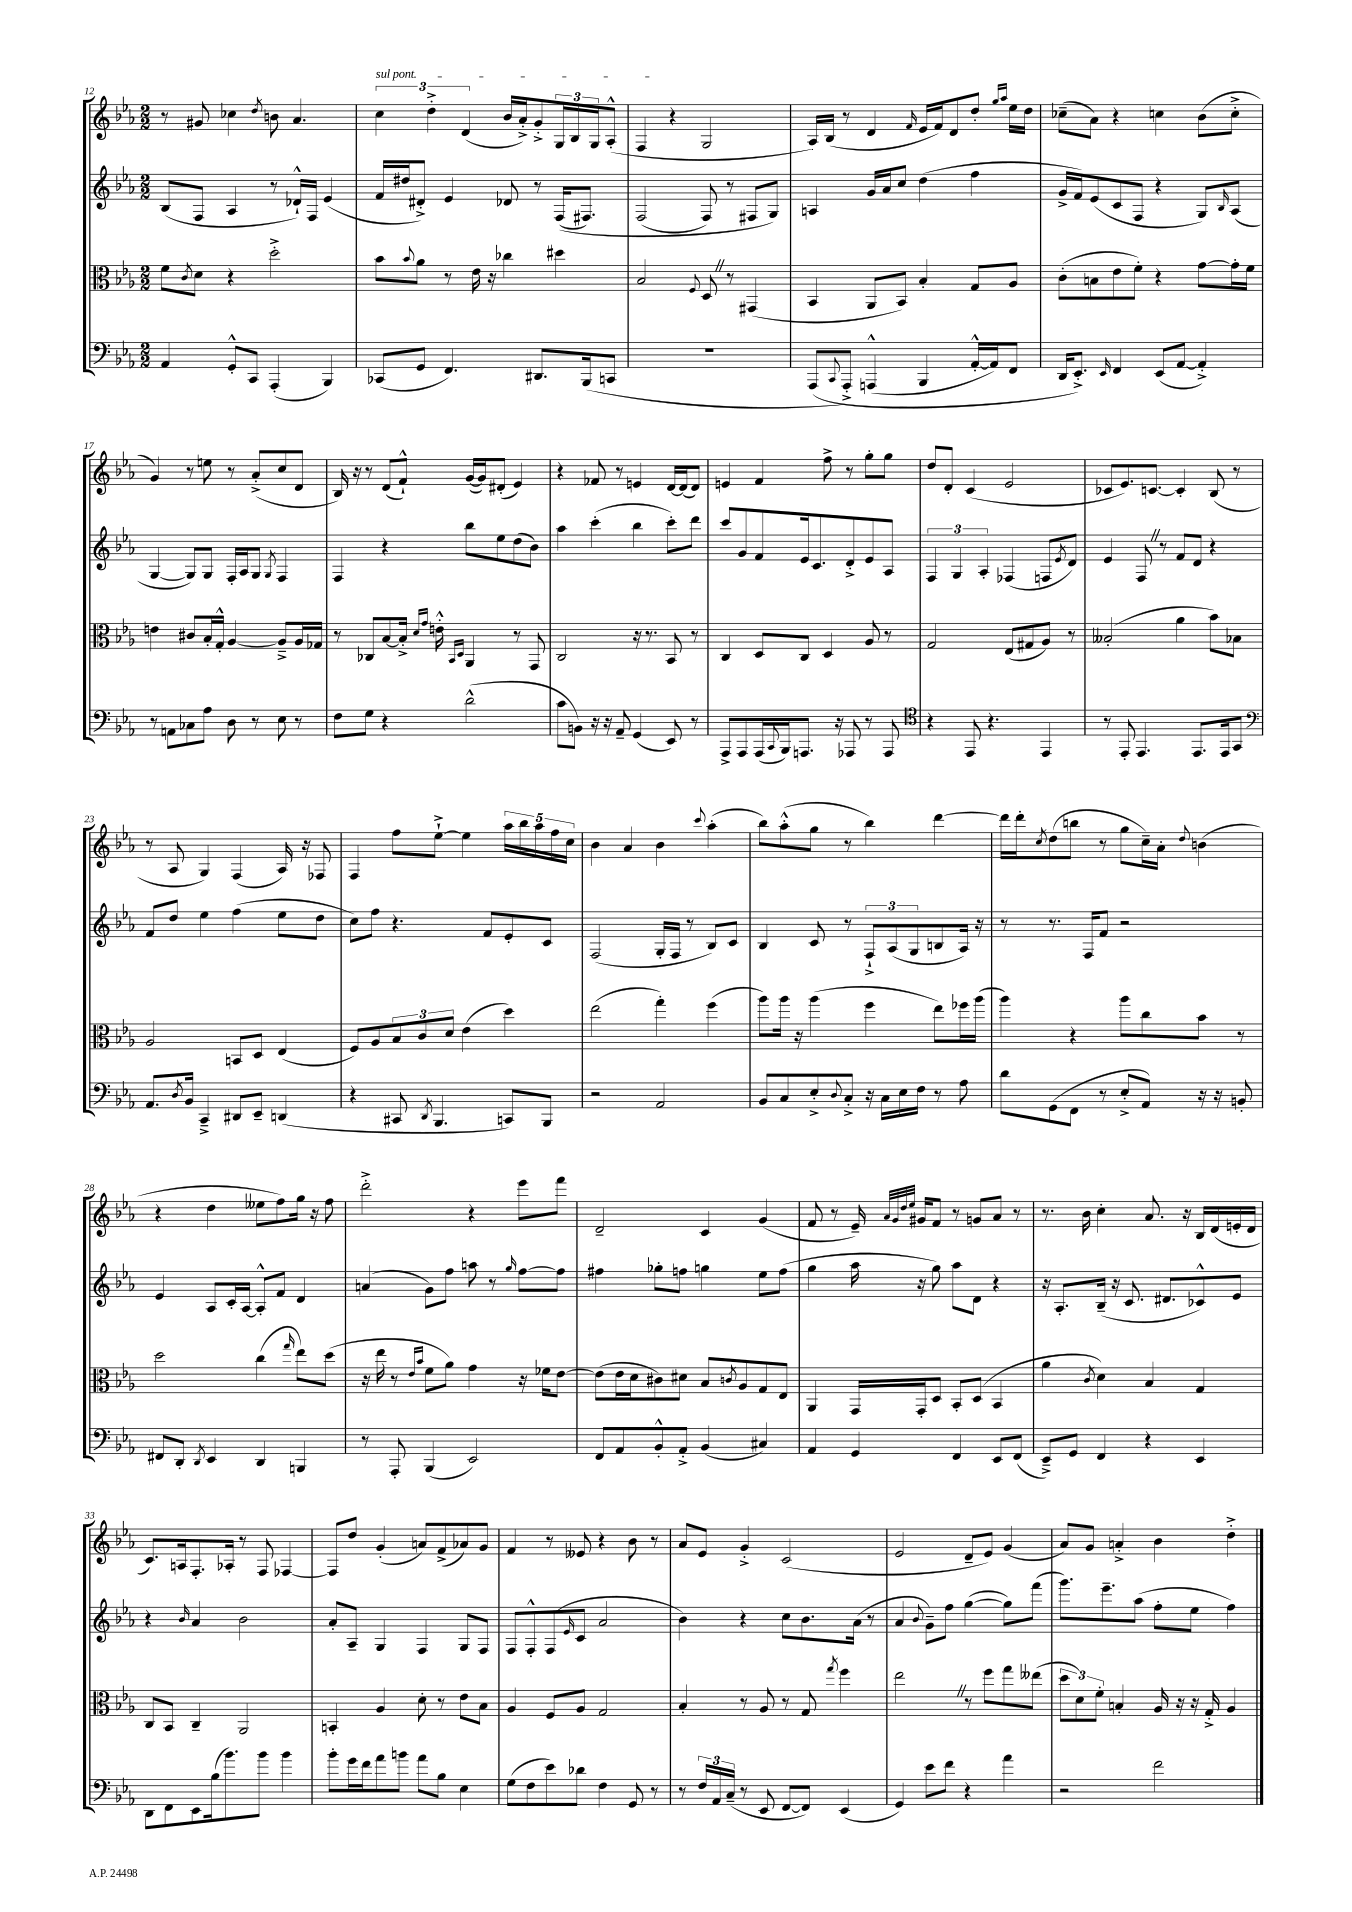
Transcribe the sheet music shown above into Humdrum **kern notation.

**kern	**kern	**kern	**kern
*part4	*part3	*part2	*part1
*staff4	*staff3	*staff2	*staff1
*clefF4	*clefC3	*clefG2	*clefG2
*k[b-e-a-]	*k[b-e-a-]	*k[b-e-a-]	*k[b-e-a-]
*M2/2	*M2/2	*M2/2	*M2/2
=12	=12	=12	=12
4AA-/	8f\L	(8B-/L	8r
.	8qc/	.	.
.	8d\J	8F/J	8g#X/
8GG'^^/L	4r	4A-/	4cc-X\
8CC/J	.	.	.
.	.	.	8qdd/
(4AAA-'/	2dd'^\	8r	8bn\
.	.	16d-X`^^/LL)	4.a-/
.	.	16F/JJ	.
4BBB-/)	.	(4e-/	.
=13	=13	=13	=13
!	!	!	!LO:TX:a:i:t=sul pont.
(8CC-X/L	8b-\L	16f/LL	6cc\
.	.	16dd#X/J	.
.	8qqb-/	.	.
8GG/J	8a-\J	8d#X'^/J)	.
.	.	.	6dd'^\
4.FF/)	8r	4e-/	.
.	.	.	(6d/
.	16e-\	.	.
.	16r	.	.
.	4cc-X\	8d-X/	16b-/LL
.	.	.	16a-'^/J)
8.DD#X/L	.	8r	8g'^/
.	4dd#X\	((16F/KL	24G/L
.	.	.	24B-/
(16BBB-/k	.	8.F#X/J)	.
.	.	.	24G/J
8CCn/J	.	.	(8A-'^^/J
=14	=14	=14	=14
1r	2B-/	(2F/	4F/
.	.	.	4r
.	8qqF/	.	.
.	8DZ/	8F/)	2G/
.	8r	8r	.
.	(4GG#X/	8F#X/L	.
.	.	8G/J)	.
=15	=15	=15	=15
(8AAA-/L	4BB-/	4An/	16A-/LL)
.	.	.	(16B-/JJ
8qqCC/	.	.	.
8AAA-'^/J)	.	.	8r
(4AAAn^^/	8AA-/L	16g/LL	4d/
.	.	16a-/J	.
.	8BB-/J)	8cc/J	.
.	.	.	16qqf/
4BBB-/	4B-'/	(4dd\	16e-/LL
.	.	.	16f/J)
.	.	.	8d/
[16AA-'^^/LL	8G/L	4ff\	8dd'/J
16AA-/J])	.	.	.
.	.	.	16qqgg/LL
.	.	.	16qqaa-/JJ
8FF/J	8A-/J	.	16ee-\LL
.	.	.	16dd\JJ
=16	=16	=16	=16
16DD/KL	(8c'\L	16g^/LL	(8cc-X~\L
8.EE-'^/J)	.	16f/J)	.
.	8Bn\	(8e-/	8a-\J)
16qqEE-/	.	.	.
4FF/	8e-\	8c/	4r
.	8f'\J)	8F/J	.
(8EE-/L	4r	4r	4ccn\
[8AA-/J	.	.	.
4AA-'^/])	[8g\L	8G/L)	(8b-\L
.	.	16qqB-/	.
.	16g'\L]	(8A-/J	8cc'^\J
.	16f\JJ	.	.
!!LO:LB:g=z
=17	=17	=17	=17
8r	4en\	[4G/	4g/)
8AAn\L	.	.	.
8C-X\	8c#X/L	8G/L])	8r
8A-\J	16B-'/L	8G/J	8een\
.	16G'^^/JJ	.	.
8D\	[4A-/	16F'/LL	8r
.	.	16A-/J	.
8r	.	8G/J	(8a-'^/L
.	.	8qG/	.
8E-\	8A-~^/L]	4F/	8cc/
8r	16A-/L	.	8d/J
.	16G-X/JJ	.	.
=18	=18	=18	=18
8F\L	8r	4F/	16B-/)
.	.	.	16r
8G\J	8C-X/L	.	8r
4r	[8B-/	4r	(8d/L
.	16B-'^/Jk]	.	8f`^^/J)
.	16qqd/LL	.	.
.	16qqg/JJ	.	.
.	16en'^^\	.	.
.	16qqBB-/LL	.	.
.	16qqD/JJ	.	.
(2d^^\	4AA-/	8bb-\L	([16g/LL
.	.	.	16g/J])
.	.	8ee-\	(8d#X'/J
.	8r	(8dd\	4e-/)
.	8GG/	8b-\J)	.
=19	=19	=19	=19
8c\L	2C/	4aa-\	4r
8BBn\J)	.	.	.
16r	.	(4ccc'\	8f-X/
16r	.	.	.
8AA-~/	.	.	8r
(4GG/	16r	4bb-\	4en/
.	8.r	.	.
8EE-/)	8BB-/	8ccc'\L)	[16d/LL
.	.	.	(16d/J]
8r	8r	8ddd\J	8d/J)
=20	=20	=20	=20
8AAA-^/L	4C/	8ccc/L	4en/
8AAA-/	.	8g/	.
(16AAA-/L	8D/L	8f/	4f/
8qqCC/	.	.	.
16BBB-/J)	.	.	.
8.AAAn/J	8C/J	16e-/k	.
.	.	8.c/	.
.	4D/	.	8ff^\
16r	.	.	.
8AAA-X/	.	8d'^/	8r
8r	8A-/	8e-/	8gg'\L
8AAA-/	8r	8A-/J	8gg\J
=21	=21	=21	=21
*clefC4	*	*	*
4r	2G/	6F/	8dd/L
.	.	.	8d'/J
.	.	6G/	.
8EE-/	.	.	(4c/
.	.	6A-'/	.
4.r	.	.	.
.	(8E-/L	(4F-X/	2e-/
.	8G#X/	.	.
4EE-/	8A-/J)	8Fn/L	.
.	.	8qe-/	.
.	8r	8d/J)	.
=22	=22	=22	=22
8r	(2B--X'/	4e-/	8c-X/L
8EE-'/	.	.	8.e-/)
4.EE-/	.	8FZ/	.
.	.	.	[8.cn/J
.	.	8r	.
.	4a-\	8f/L	4c'/]
8.EE-/L	.	8d/J	.
.	8b-\L)	4r	(8B-/
16EE-/k	.	.	.
8GG/J	8B-X\J	.	8r
!!LO:LB:g=z
=23	=23	=23	=23
*clefF4	*	*	*
8.AA-/L	2A-/	8f/L	8r
.	.	8dd/J	8A-/
8qD/	.	.	.
16BB-/Jk	.	.	.
4CC~^/	.	4ee-\	4G/)
8DD#X/L	8BBn/L	(4ff\	(4F/
8EE-~/J	8D/J	.	.
(4DDn/	(4E-/	8ee-\L	16A-/)
.	.	.	16r
.	.	8dd\J	8F-X/
=24	=24	=24	=24
4r	8F/L)	8cc\L)	4F/
.	8A-/	8ff\J	.
8CC#X/	12B-/	4.r	8ff\L
.	12c/	.	.
8qDD/	.	.	.
4.BBB-/	.	.	[8ee-`^\J
.	12d/J	.	.
.	(4e-\	.	4ee-\]
.	.	8f/L	.
8CCn/L)	4dd\)	8e-'/	20aa-\LL
.	.	.	20bb-\
.	.	.	20aa-\
8BBB-/J	.	8c/J	.
.	.	.	20ff\
.	.	.	20cc\JJ
=25	=25	=25	=25
2r	(2ee-\	(2F/	4b-\
.	.	.	4a-/
2AA-/	4gg'\)	16G'/LL	4b-\
.	.	16F/JJ	.
.	.	8r	.
.	.	.	8qqccc/
.	(4ff\	8B-/L)	(4aa-'\
.	.	8c/J	.
=26	=26	=26	=26
8BB-/L	8aa-\L)	4B-/	8bb-\L)
8C/	16aa-\Jk	.	(8aa-'^^\
.	16r	.	.
8E-'^/	(4aa-\	8c/	8gg\J
8qqD/	.	.	.
8C'^/J	.	8r	8r
16r	4ff\	12F`^/L	4bb-\)
16C\LL	.	.	.
.	.	(12A-/	.
16E-\	.	.	.
.	.	12G/	.
16F\JJ	.	.	.
8r	8ee-\L)	8Bn/	[4ddd\
8A-\	16ff-X\L	16A-/Jk)	.
.	(16aa-\JJ	16r	.
=27	=27	=27	=27
8d\L	4aa-\)	8r	16ddd\LL]
.	.	.	16ddd'\J
.	.	.	8qcc/
(8GG\	.	8.r	(8dd\
8FF\J	4r	.	8bbn\J
.	.	16F/KL	.
8r	.	8f/J	8r
8E-'^/L	8aa-\L	2r	8gg\L
8AA-/J)	8cc\	.	16cc~\L)
.	.	.	16a-'\JJ
.	.	.	8qqdd/
16r	8b-\J	.	(4bn\
16r	.	.	.
8BBn'/	8r	.	.
!!LO:LB:g=z
=28	=28	=28	=28
8FF#X/L	2dd\	4e-/	4r
8DD'/J	.	.	.
8qDD/	.	.	.
4EE-/	.	8A-/L	4dd\
.	.	16c'/L	.
.	.	[16A-/JJ	.
4DD/	(4cc\	8A-'^^/L]	8ee--X\L
.	.	8f/J	8ff\)
.	16qqgg/	.	.
4BBBn/	8ee-\L)	4d/	16gg\Jk
.	.	.	16r
.	(8dd\J	.	8ff\
=29	=29	=29	=29
8r	16r	(4an/	2ddd'^\
.	16ee-\	.	.
8AAA-'/	8r	.	.
.	16qqe-/LL	.	.
.	16qqb-/JJ	.	.
(4BBB-/	8f\L	8g\L)	.
.	8a-\J)	8ff\J	.
2EE-/)	4g\	8aan\	4r
.	.	8r	.
.	.	16qqgg/	.
.	16r	[8ff\L	8eee-\L
.	16f-X\KL	.	.
.	[8e-\J	8ff\J]	8fff\J
=30	=30	=30	=30
8FF/L	(8e-\L]	4ff#X\	2d~/
8AA-/	16e-\L	.	.
.	16d\J	.	.
8BB-'^^/	8c#X\)	8gg-X'\L	.
8AA-'^/J	8d#X\J	8ffn\J	.
(4BB-/	8B-/L	4ggn\	4c/
.	8qcn/	.	.
.	8A-/	.	.
4C#X/)	8G/	8ee-\L	(4g/
.	8E-/J	(8ff\J	.
=31	=31	=31	=31
4AA-/	4AA-/	4gg\	8f/
.	.	.	8r
4GG/	16GG/LL	16aa-\	16e-~/)
.	.	.	32qqa-/LLL
.	.	.	32qqg/
.	.	.	32qqdd/
.	.	.	32qqee-/JJJ
.	16GG'/J	16r	16g#X/KL
.	8D/J	8gg\)	8f/J
4FF/	8BB-'/L	8aa-\L	8r
.	(8D/J	8d\J	8gn/L
8EE-/L	4BB-/	4r	8a-/J
(8FF/J	.	.	8r
=32	=32	=32	=32
8EE-~^/L)	4a-\	16r	8.r
.	.	8.A-'/L	.
8GG/J	.	.	.
.	.	.	16b-\
.	8qc/	.	.
4FF/	4d\)	(16B-~/Jk	4cc'\
.	.	16r	.
.	.	8.c/	.
4r	4B-/	.	8.a-/
.	.	8.d#X/L	.
.	.	.	16r
4EE-/	4G/	8c-X^^/)	16B-/LL
.	.	.	(16d/
.	.	8e-/J	16en'/
.	.	.	16d/JJ
!!LO:LB:g=z
=33	=33	=33	=33
8DD\L	8C/L	4r	8.c/L)
8FF\	8BB-/J	.	.
.	.	.	16An/k
.	.	16qqb-/	.
8EE-\	4C~/	4a-/	8.F'/
(16B-\k	.	.	.
8.b-\)	.	.	16A-X'/Jk
.	2AA-/	2b-\	8r
8b-\J	.	.	8F/
4b-\	.	.	[4F-X/
=34	=34	=34	=34
8b-'\L	4BBn'/	8a-'/L	8F-/L]
16g\L	.	8A-~/J	8dd/J
16f\J	.	.	.
8a-\	4A-/	4G/	(4g'/
8bn\J	.	.	.
8a-\L	8d'\	4F/	8an/L)
8B-\J	8r	.	(8f^/
4E-\	8e-\L	8G/L	8a-X/)
.	8B-\J	8F/J	8g/J
=35	=35	=35	=35
(8G\L	4A-/	8F/L	4f/
8F\	.	8F'^^/	.
8e-\)	8F/L	(8F/	8r
.	.	16qqe-/	.
8d-X\J	8A-/J	8c/J	8e--X/
4F\	2G/	2a-/	4r
8GG/	.	.	8b-\
8r	.	.	8r
=36	=36	=36	=36
8r	4B-'/	4b-\)	8a-/L
24F/LL	.	.	8e-/J
24AA-/	.	.	.
(24C~/JJ	.	.	.
8r	8r	4r	4g'^/
8EE-/	8A-/	.	.
[8FF/L	8r	8cc\L	(2c/
8FF/J])	8G/	8.b-\	.
.	8qgg/	.	.
(4EE-/	4ff\	.	.
.	.	(16a-\Jk	.
.	.	8r	.
=37	=37	=37	=37
4GG/)	2ee-Z\	4a-/	2e-/
.	.	8qqb-/	.
8e-\L	.	8g~\L)	.
8f\J	.	8ff\J	.
4r	8r	([4gg\	8d~/L
.	8ff\L	.	8e-/J)
4a-\	8gg\	8gg\L])	(4g/
.	(8ee--X\J	(8fff\J	.
=38	=38	=38	=38
2r	12dd\L	8.ggg\L)	8a-/L)
.	12d\)	.	.
.	.	.	8g/J
.	12f'\J	.	.
.	.	8.eee-~\	.
.	4Bn'/	.	4an'^/
.	.	(8aa-\J	.
2f\	16A-/	8ff'\L	4b-\
.	16r	.	.
.	16r	8ee-\J	.
.	16G'^/	.	.
.	4A-/	4ff\)	4dd'^\
==	==	==	==
*-	*-	*-	*-
